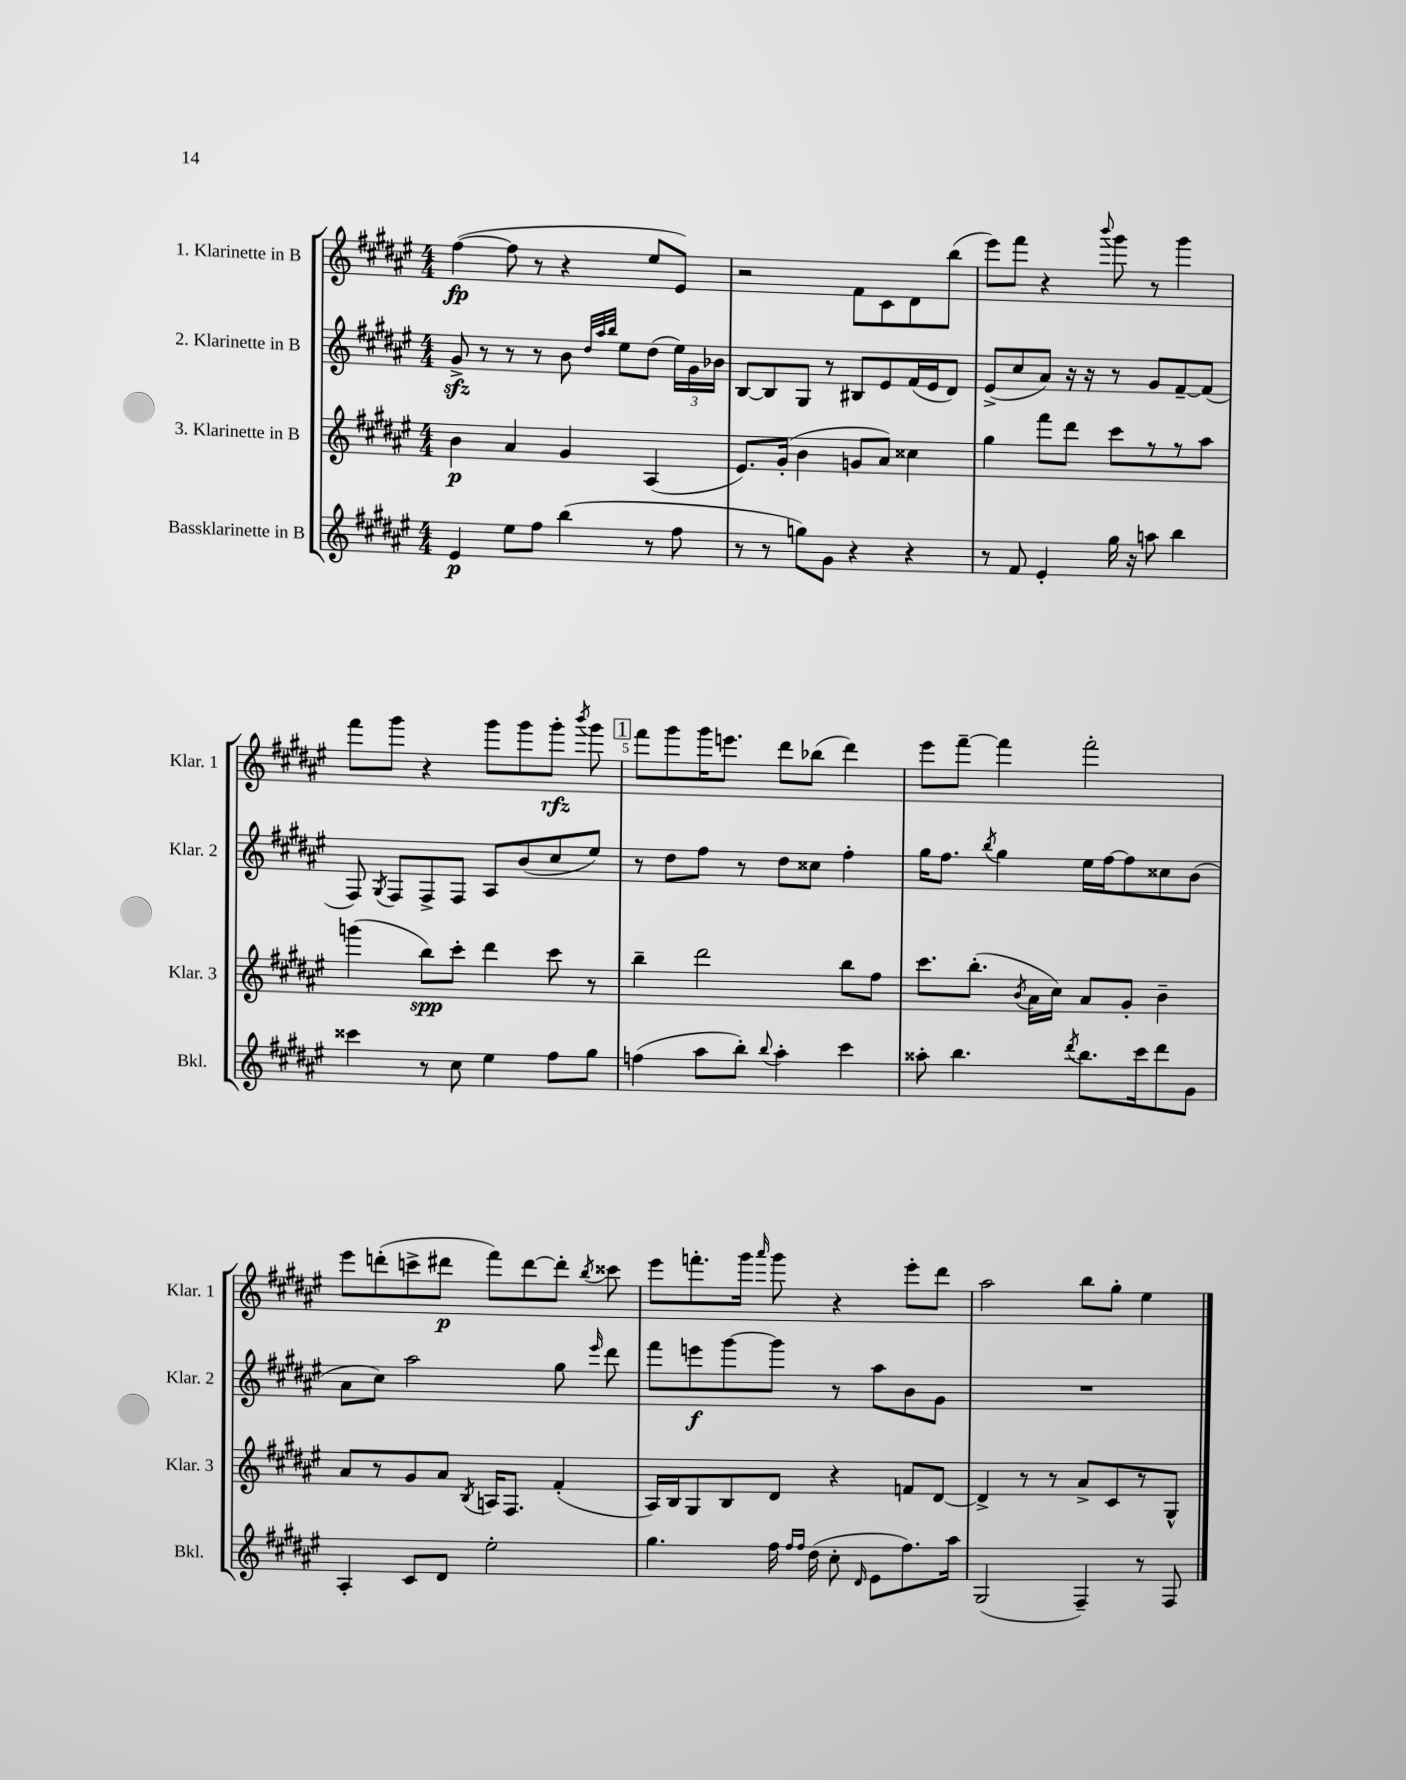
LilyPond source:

<<
\new StaffGroup <<
\new Staff = "s0" \with { instrumentName = "1. Klarinette in B" shortInstrumentName = "Klar. 1" } {
    \clef treble \key fis \major \numericTimeSignature \time 4/4
    \autoBeamOff fis''4~\fp( fis''8 r8 r4 eis''8[ eis'8]) |
    r2 fis'8[ cis'8 dis'8 b''8]( |
    eis'''8[) fis'''8] r4 \appoggiatura { b'''8 } gis'''8 r8 gis'''4 |
    fis'''8[ gis'''8] r4 gis'''8[ gis'''8 gis'''8]-.\rfz \acciaccatura { b'''8 } gis'''8 |
    \mark \markup { \box "1" } fis'''8[ gis'''8 gis'''16 e'''8.] dis'''8[ bes''8]( dis'''4) |
    eis'''8[ fis'''8]~-- fis'''4 fis'''2-. |
    eis'''8[ d'''8-.( c'''8-> dis'''8]\p fis'''8[) dis'''8~ dis'''8]-. \acciaccatura { b''8 } cisis'''8 |
    eis'''8[ f'''8.-. gis'''16] \grace { ais'''16 } gis'''8 r4 eis'''8[-. dis'''8] |
    ais''2 b''8[ gis''8]-. eis''4 \bar "|." |
}
\new Staff = "s1" \with { instrumentName = "2. Klarinette in B" shortInstrumentName = "Klar. 2" } {
    \clef treble \key fis \major \numericTimeSignature \time 4/4
    \autoBeamOff gis'8->\sfz r8 r8 r8 b'8 \grace { dis''32[ ais''32 b''32] } eis''8[ dis''8]( \tuplet 3/2 { eis''16[) gis'16 bes'16] } |
    b8[~ b8 gis8] r8 bis8[ eis'8 fis'16( eis'16 dis'8]) |
    eis'8[->( cis''8 ais'8]) r16 r16 r8 gis'8[ fis'8~-- fis'8]( |
    fis8) \acciaccatura { gis8 } fis8[ fis8-> fis8] ais8[ b'8( cis''8 eis''8]) |
    \mark \markup { \box "1" } r8 dis''8[ fis''8] r8 dis''8[ cisis''8] fis''4-. |
    gis''16[ fis''8.] \acciaccatura { b''8 } gis''4 eis''16[ fis''16~ fis''8 cisis''8 b'8]( |
    ais'8[ cis''8]) ais''2 gis''8 \grace { eis'''16 } dis'''8 |
    fis'''8[ e'''8\f gis'''8~ gis'''8] r8 ais''8[ b'8 gis'8] |
    R1 \bar "|." |
}
\new Staff = "s2" \with { instrumentName = "3. Klarinette in B" shortInstrumentName = "Klar. 3" } {
    \clef treble \key fis \major \numericTimeSignature \time 4/4
    \autoBeamOff b'4\p ais'4 gis'4 ais4( |
    eis'8.[) gis'16]-.( b'4 g'8[ ais'8]) cisis''4 |
    gis''4 fis'''8[ dis'''8] cis'''8[ r8 r8 ais''8] |
    g'''4( b''8[\spp) cis'''8]-. dis'''4 cis'''8 r8 |
    \mark \markup { \box "1" } b''4-- dis'''2 b''8[ fis''8] |
    cis'''8.[ b''8.]-.( \acciaccatura { b'8 } ais'16[ cis''16]) ais'8[ gis'8]-. b'4-- |
    ais'8[ r8 gis'8 ais'8] \acciaccatura { b8 } a16[ fis8.] fis'4-.( |
    ais16[) b16 gis8 b8 dis'8] r4 f'8[ dis'8]~ |
    dis'4-> r8 r8 ais'8[-> cis'8 r8 gis8]-^ \bar "|." |
}
\new Staff = "s3" \with { instrumentName = "Bassklarinette in B" shortInstrumentName = "Bkl." } {
    \clef treble \key fis \major \numericTimeSignature \time 4/4
    \autoBeamOff eis'4\p eis''8[ fis''8] b''4( r8 fis''8 |
    r8 r8 g''8[) gis'8] r4 r4 |
    r8 fis'8 eis'4-. gis''16 r16 a''8 b''4 |
    cisis'''4 r8 cis''8 eis''4 fis''8[ gis''8] |
    \mark \markup { \box "1" } f''4( ais''8[ b''8]-.) \appoggiatura { b''8 } ais''4-. cis'''4 |
    aisis''8-. b''4. \acciaccatura { dis'''8 } b''8.[ cis'''16 dis'''8 gis'8] |
    ais4-. cis'8[ dis'8] eis''2-. |
    gis''4. fis''16 \grace { fis''16[ fis''16] } dis''16( cis''8-. \grace { dis'16 } eis'8[ fis''8.) ais''16] |
    gis2( fis4--) r8 fis8 \bar "|." |
}
>>
>>
\layout { \context { \Score \override BarNumber.break-visibility = ##(#f #t #t) barNumberVisibility = #(every-nth-bar-number-visible 5) } }
